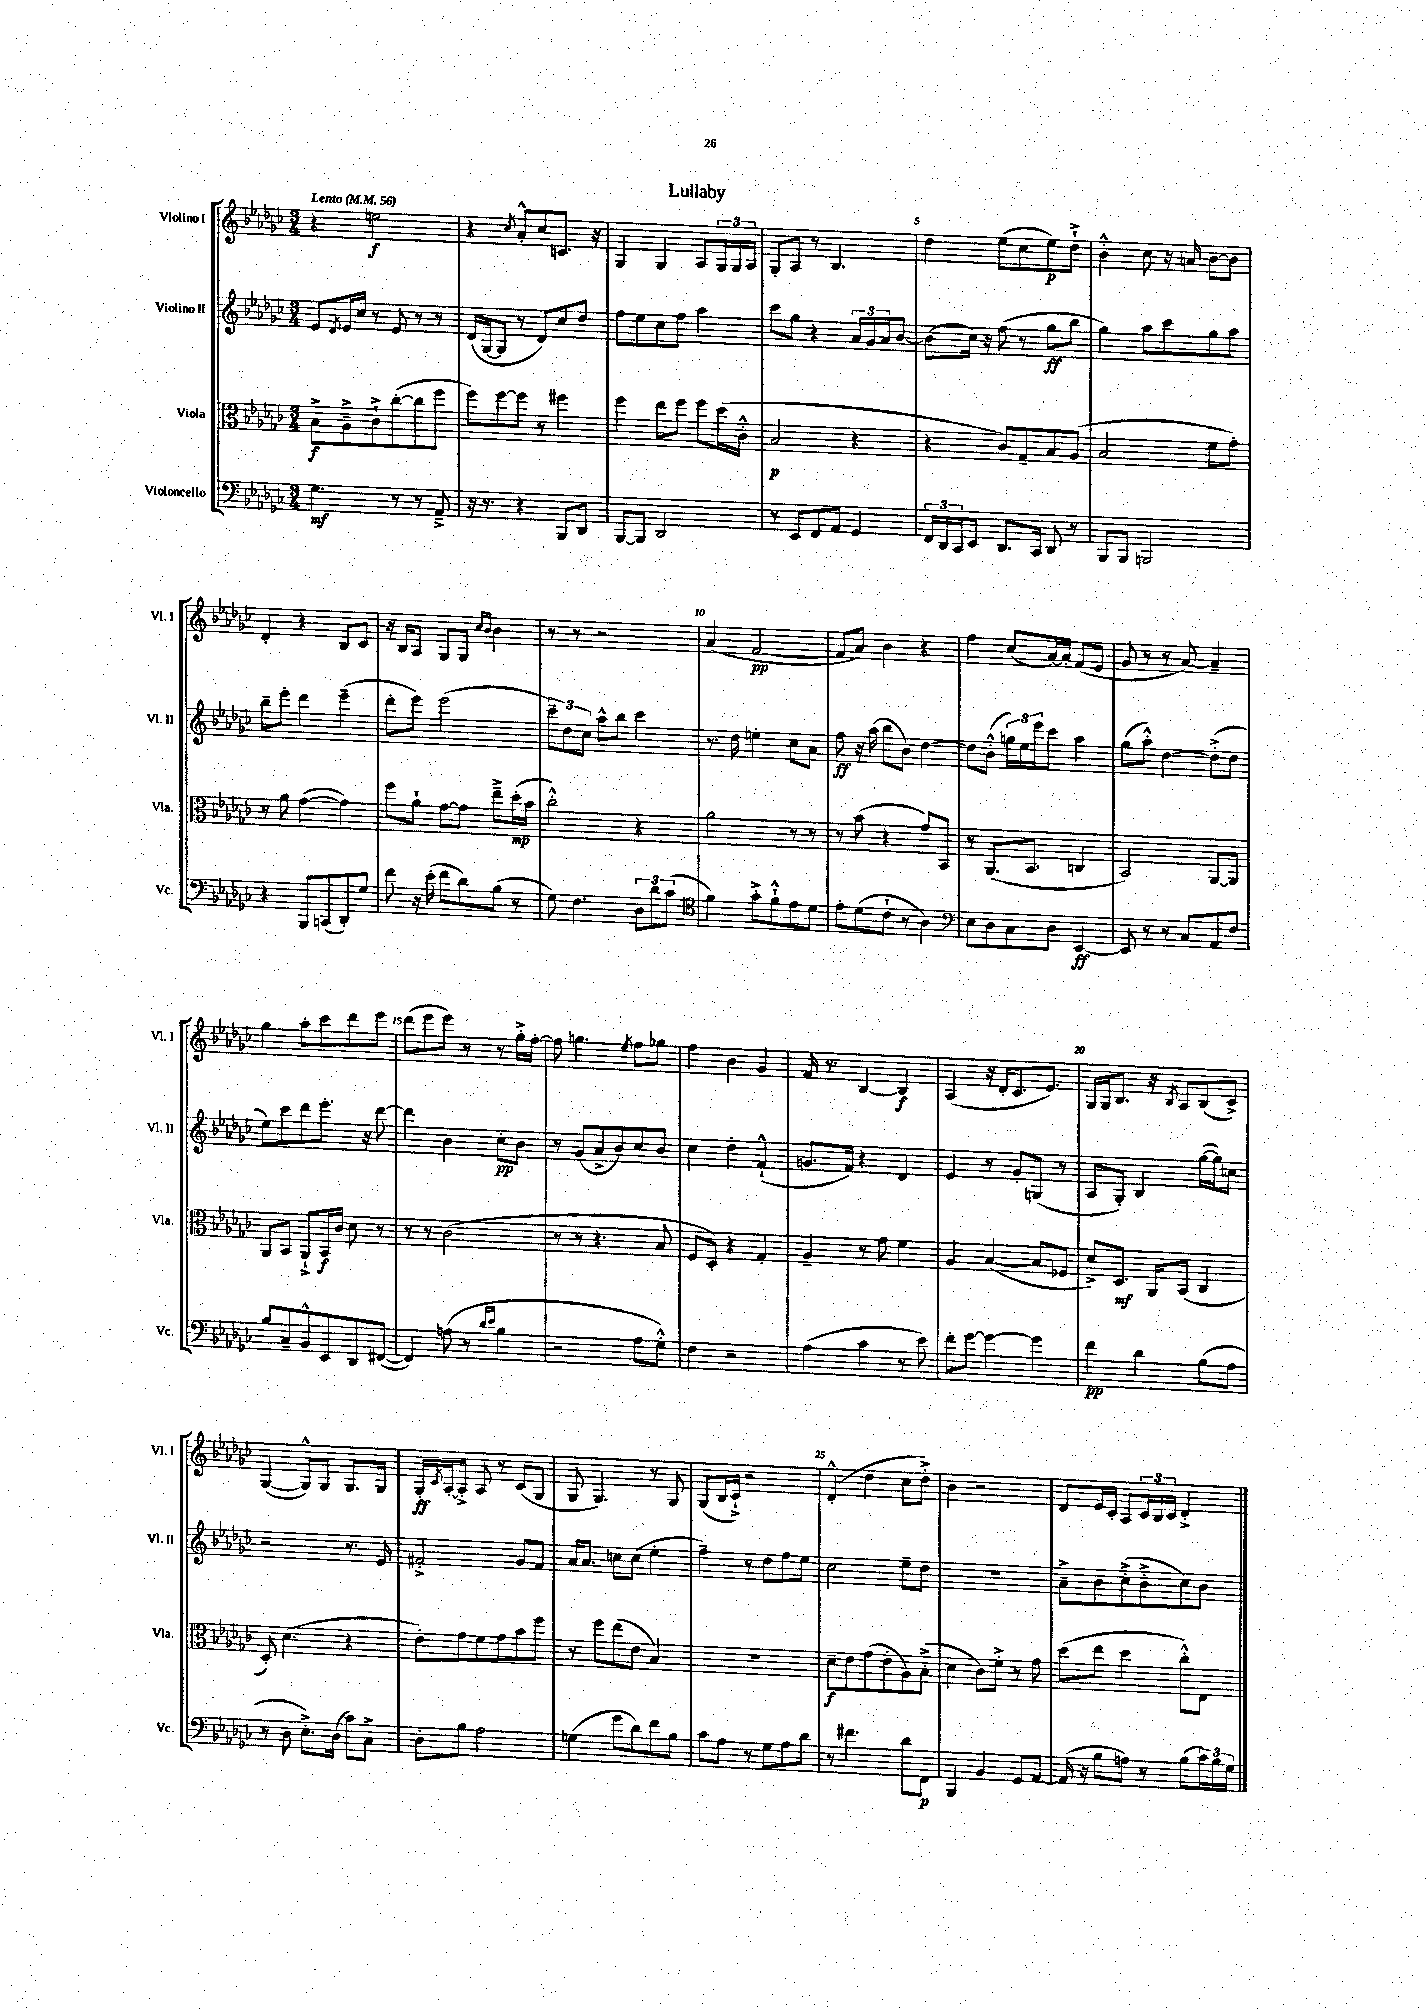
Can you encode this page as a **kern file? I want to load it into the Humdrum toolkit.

**kern	**dynam	**kern	**dynam	**kern	**dynam	**kern	**dynam
*part4	*part4	*part3	*part3	*part2	*part2	*part1	*part1
*staff4	*staff4	*staff3	*staff3	*staff2	*staff2	*staff1	*staff1
*I"Violoncello	*	*I"Viola	*	*I"Violino II	*	*I"Violino I	*
*I'Vc.	*	*I'Vla.	*	*I'Vl. II	*	*I'Vl. I	*
*clefF4	*	*clefC3	*	*clefG2	*	*clefG2	*
*k[b-e-a-d-g-c-]	*	*k[b-e-a-d-g-c-]	*	*k[b-e-a-d-g-c-]	*	*k[b-e-a-d-g-c-]	*
*M3/4	*	*M3/4	*	*M3/4	*	*M3/4	*
*MM56	*	*MM56	*	*MM56	*	*MM56	*
=1	=1	=1	=1	=1	=1	=1	=1
!	!	!	!	!	!	!LO:TX:a:B:t=Lento	!
4.G-\	mf	8B-^\L	f	8e-/L	.	4r	.
.	.	.	.	8qd-/	.	.	.
.	.	8A-~^\	.	16e-/L	.	.	.
.	.	.	.	16cc-/JJ	.	.	.
.	.	8c-`^\	.	8r	.	2een\	f
8r	.	([8cc-'\	.	8e-/	.	.	.
8r	.	8cc-\]	.	8r	.	.	.
8AA-~^/	.	8ff\J	.	8r	.	.	.
=2	=2	=2	=2	=2	=2	=2	=2
16r	.	8ff\L)	.	(16d-/LL	.	4r	.
8.r	.	.	.	[16G-/J	.	.	.
.	.	[8ff\	.	8G-/J]	.	.	.
.	.	.	.	.	.	8qcc-/	.
4r	.	8ff\J]	.	8r	.	8a-'^^/L	.
.	.	8r	.	8d-/L)	.	8cc-/	.
8BBB-/L	.	4ff#X\	.	8cc-/	.	8.cn/J	.
8DD-/J	.	.	.	8dd-/J	.	.	.
.	.	.	.	.	.	16r	.
=3	=3	=3	=3	=3	=3	=3	=3
[8BBB-/L	.	4ff\	.	8ff\L	.	4G-/	.
8BBB-/J]	.	.	.	8ee-\	.	.	.
2DD-/	.	8ee-\L	.	8cc-\	.	4G-/	.
.	.	8ff\J	.	8ff\J	.	.	.
.	.	8ff\L	.	4aa-\	.	8A-/L	.
.	.	(16dd-\L	.	.	.	24G-/L	.
.	.	.	.	.	.	24G-/	.
.	.	16c-'^^\JJ	.	.	.	.	.
.	.	.	.	.	.	24A-/JJ	.
=4	=4	=4	=4	=4	=4	=4	=4
8r	.	2B-/	p	8ccc-\L	.	8G-'/L	.
8EE-/L	.	.	.	8gg-\J	.	8A-/J	.
8FF/	.	.	.	4r	.	8r	.
8AA-/J	.	.	.	.	.	4.B-/	.
4GG-/	.	4r	.	24a-/LL	.	.	.
.	.	.	.	24g-/	.	.	.
.	.	.	.	24a-/J	.	.	.
.	.	.	.	[8b-/J	.	.	.
=5	=5	=5	=5	=5	=5	=5	=5
24FF/LL	.	4r	.	(8b-\L]	.	4dd-\	.
24DD-/	.	.	.	.	.	.	.
24CC-/J	.	.	.	.	.	.	.
8EE-/J	.	.	.	16cc-\Jk)	.	.	.
.	.	.	.	16r	.	.	.
8.DD-/L	.	8c-/L)	.	(8ff\	.	(8ee-\L	.
.	.	8G-~/	.	8r	.	8cc-\	.
16CC-/Jk	.	.	.	.	.	.	.
8DD-/	.	8B-/	.	8gg-\L	ff	8ee-\)	p
8r	.	(8A-/J	.	8bb-\J	.	8dd-`^\J	.
=6	=6	=6	=6	=6	=6	=6	=6
8BBB-/L	.	2B-/	.	4gg-\)	.	4b-'^^\	.
8BBB-/J	.	.	.	.	.	.	.
2BBBn/	.	.	.	8aa-\L	.	8cc-\	.
.	.	.	.	8ccc-\	.	16r	.
.	.	.	.	.	.	16an/	.
.	.	8f\L	.	8gg-\	.	[8b-\L	.
.	.	8g-'\J)	.	8aa-\J	.	8b-\J]	.
!!LO:LB:g=z
=7	=7	=7	=7	=7	=7	=7	=7
4r	.	8r	.	8bb-~\L	.	4d-'/	.
.	.	8a-\	.	8eee-'\J	.	.	.
8BBB-/L	.	([4g-\	.	4ddd-\	.	4r	.
(8CCn/	.	.	.	.	.	.	.
8DD-'/)	.	4g-\])	.	(4eee-~\	.	8B-/L	.
8G-/J	.	.	.	.	.	8c-/J	.
=8	=8	=8	=8	=8	=8	=8	=8
8f\	.	8ff\L	.	8ddd-'\L	.	16r	.
.	.	.	.	.	.	16B-/KL	.
16r	.	8a-`\J	.	8eee-\J)	.	8A-/J	.
(16e-'\	.	.	.	.	.	.	.
8f\L	.	[8g-\L	.	(2eee-\	.	8G-/L	.
8d-\)	.	8g-\J]	.	.	.	8G-/J	.
.	.	.	.	.	.	16qqcc-/LL	.
.	.	.	.	.	.	16qqb-/JJ	.
(8B-\J	.	8ee-~^\L	.	.	.	4b-\	.
8r	.	(16dd-'\L	mp	.	.	.	.
.	.	16b-\JJ	.	.	.	.	.
=9	=9	=9	=9	=9	=9	=9	=9
8G-\)	.	2cc-'^^\)	.	12ccc-~\L)	.	8r	.
.	.	.	.	12dd-\	.	.	.
4.F\	.	.	.	.	.	8r	.
.	.	.	.	12cc-\J	.	.	.
.	.	.	.	8aa-^^\L	.	2r	.
.	.	.	.	8bb-\J	.	.	.
12D-\L	.	4r	.	4ccc-\	.	.	.
12d-\	.	.	.	.	.	.	.
(12c-\J	.	.	.	.	.	.	.
=10	=10	=10	=10	=10	=10	=10	=10
*clefC4	*	*	*	*	*	*	*
4f\)	.	2a-\	.	8.r	.	(4a-/	.
.	.	.	.	16dd-\	.	.	.
8g-'^\L	.	.	.	4een'\	.	[2f/	pp
8f`^^\	.	.	.	.	.	.	.
8e-\	.	8r	.	8cc-\L	.	.	.
8d-\J	.	8r	.	8a-\J	.	.	.
=11	=11	=11	=11	=11	=11	=11	=11
8e-'\L	.	8r	.	8ff\	ff	8f/L]	.
(8d-\	.	(8b-\	.	16r	.	8a-/J)	.
.	.	.	.	(16aa-\	.	.	.
8c-`\J	.	4r	.	8bb-\L	.	4b-\	.
8r	.	.	.	8b-\J)	.	.	.
4A-\)	.	8g-/L)	.	[4dd-\	.	4r	.
.	.	8BB-/J	.	.	.	.	.
=12	=12	=12	=12	=12	=12	=12	=12
*clefF4	*	*	*	*	*	*	*
8E-\L	.	8r	.	8dd-\L]	.	4ff\	.
8D-\	.	(8.AA-/L	.	(8b-'^^\J	.	.	.
8C-\	.	.	.	24ggn\LL)	.	(8cc-/L	.
.	.	.	.	24ee-\	.	.	.
.	.	8.BB-/J	.	.	.	.	.
.	.	.	.	24eee-\J	.	.	.
8D-\J	.	.	.	8ccc-\J	.	[16a-/L)	.
.	.	.	.	.	.	16a-'/JJ]	.
[4EE-/	ff	4Cn/	.	4aa-\	.	(8f/L	.
.	.	.	.	.	.	8e-/J	.
=13	=13	=13	=13	=13	=13	=13	=13
8EE-/]	.	2BB-/)	.	(8gg-\L	.	8g-/	.
8r	.	.	.	8aa-'^^\J)	.	8r	.
8r	.	.	.	[4dd-\	.	8r	.
8C-/L	.	.	.	.	.	[8a-/)	.
8AA-/	.	[8AA-/L	.	(8dd-'^\L]	.	4a-~/]	.
8F/J	.	8AA-/J]	.	8dd-\J	.	.	.
!!LO:LB:g=z
=14	=14	=14	=14	=14	=14	=14	=14
8B-/L	.	8AA-/L	.	8ee-\L)	.	4gg-\	.
8C-~/	.	8BB-/J	.	8ccc-\	.	.	.
8BB-^^/	.	8AA-`^/L	.	8ddd-\	.	8aa-'\L	.
8EE-/	.	16BB-/L	f	8.eee-'\J	.	8ccc-\	.
.	.	16c-/JJ	.	.	.	.	.
8DD-/	.	8d-\	.	.	.	8ddd-\	.
.	.	.	.	16r	.	.	.
([8FF#X/J	.	8r	.	[8ddd-\	.	8eee-\J	.
=15	=15	=15	=15	=15	=15	=15	=15
4FF#/])	.	8r	.	4ddd-\]	.	(8ddd-\L	.
.	.	8r	.	.	.	8eee-\	.
(8An\	.	(2c-\	.	4b-\	.	8eee-\J)	.
8r	.	.	.	.	.	8r	.
16qqd-/LL	.	.	.	.	.	.	.
16qqe-/JJ	.	.	.	.	.	.	.
4B-\	.	.	.	8cc-'\L	pp	8r	.
.	.	.	.	8b-\J	.	16gg-'^\LL	.
.	.	.	.	.	.	[16ff'\JJ	.
=16	=16	=16	=16	=16	=16	=16	=16
2r	.	8r	.	8r	.	8ff\]	.
.	.	8r	.	(8g-/L	.	4.ggn\	.
.	.	4.r	.	8a-^/	.	.	.
.	.	.	.	8b-/)	.	.	.
.	.	.	.	.	.	8qee-/	.
8A-\L	.	.	.	8cc-/	.	8ff\L	.
8G-'^^\J)	.	8B-/	.	8b-/J	.	8gg-X\J	.
=17	=17	=17	=17	=17	=17	=17	=17
4F\	.	8F/L	.	4cc-\	.	4ff\	.
.	.	8D-'/J)	.	.	.	.	.
2r	.	4r	.	4dd-'\	.	4b-\	.
.	.	4G-'/	.	(4f`^^/	.	4g-/	.
=18	=18	=18	=18	=18	=18	=18	=18
(4A-\	.	4A-~/	.	8.gn/L	.	16f/	.
.	.	.	.	.	.	8.r	.
.	.	.	.	16f/Jk)	.	.	.
4c-\	.	8r	.	4r	.	[4B-/	.
.	.	8g-\	.	.	.	.	.
8r	.	4f\	.	4d-/	.	4B-/]	f
8e-\)	.	.	.	.	.	.	.
=19	=19	=19	=19	=19	=19	=19	=19
8f'\L	.	4A-/	.	4e-/	.	(4A-/	.
[8g-\J	.	.	.	.	.	.	.
4g-\_	.	([4B-/	.	8r	.	16r	.
.	.	.	.	.	.	16d-'/KL	.
.	.	.	.	8g-'/L	.	8.c-/	.
4g-\]	.	8B-/L]	.	(8Gn/J	.	.	.
.	.	.	.	.	.	8.e-/J)	.
.	.	8F-X/J	.	8r	.	.	.
=20	=20	=20	=20	=20	=20	=20	=20
4f\	pp	8d-^/L)	.	8A-/L	.	16G-/LL	.
.	.	.	.	.	.	16G-/J	.
.	.	8.D-/J	mf	8G-'/J)	.	8.B-/J	.
4d-\	.	.	.	4B-/	.	.	.
.	.	16AA-/KL	.	.	.	16r	.
.	.	.	.	.	.	8qB-/	.
.	.	(8BB-/J	.	.	.	8A-/L	.
(8B-\L	.	4C-/	.	([16gg-\LL	.	(8B-/	.
.	.	.	.	16gg-\J])	.	.	.
8A-\J	.	.	.	8ccn\J	.	8c-^/J)	.
!!LO:LB:g=z
=21	=21	=21	=21	=21	=21	=21	=21
8r	.	8D-'/)	.	2r	.	([4G-/	.
8D-\	.	(4.d-\	.	.	.	.	.
8.E-'^\L)	.	.	.	.	.	8G-^^/L])	.
.	.	.	.	.	.	8G-/J	.
(16D-\Jk	.	.	.	.	.	.	.
8c-\L)	.	4r	.	8.r	.	8.G-/L	.
8C-^\J	.	.	.	.	.	.	.
.	.	.	.	16e-/	.	16G-/Jk	.
=22	=22	=22	=22	=22	=22	=22	=22
8D-'\L	.	8e-'\L)	.	2f#X'^/	.	16G-'/LL	ff
.	.	.	.	.	.	8qc-/	.
.	.	.	.	.	.	[16A-'/J	.
8B-\J	.	8g-\	.	.	.	8A-'^/J]	.
2A-\	.	8f\	.	.	.	8A-/	.
.	.	8g-\	.	.	.	8r	.
.	.	8b-\	.	8g-/L	.	(8c-/L	.
.	.	8ff\J	.	8f#/J	.	8G-/J	.
=23	=23	=23	=23	=23	=23	=23	=23
(4Gn\	.	8r	.	16a-/KL	.	8G-/	.
.	.	.	.	8.a-/J	.	.	.
.	.	8ff\L	.	.	.	4.G-/)	.
8g-\L	.	(8ee-\	.	8ccn\L	.	.	.
8d-\)	.	8e-\J	.	(8cc\J	.	.	.
8f\	.	4B-/)	.	4ee-'\	.	8r	.
8B-\J	.	.	.	.	.	8G-/	.
=24	=24	=24	=24	=24	=24	=24	=24
8c-\L	.	2.r	.	4ff~\)	.	(8G-/L	.
8A-\J	.	.	.	.	.	16B-/L	.
.	.	.	.	.	.	16c-`^/JJ)	.
8r	.	.	.	8r	.	2r	.
8G-\L	.	.	.	8dd-\L	.	.	.
8A-\	.	.	.	8ff\	.	.	.
8d-\J	.	.	.	8ee-\J	.	.	.
=25	=25	=25	=25	=25	=25	=25	=25
8r	.	8d-~\L	f	2cc-\	.	(4d-'^^/	.
4.f#X\	.	8e-\	.	.	.	.	.
.	.	(8g-\	.	.	.	4dd-\	.
.	.	8e-'\	.	.	.	.	.
8d-\L	.	8A-\)	.	8ee-~\L	.	8cc-\L	.
8FF\J	p	(8B-'^\J	.	8dd-\J	.	8dd-'^\J)	.
=26	=26	=26	=26	=26	=26	=26	=26
4BBB-/	.	4d-\	.	2.r	.	4b-\	.
4BB-/	.	8c-\L)	.	.	.	2r	.
.	.	8f'^\J	.	.	.	.	.
8GG-/L	.	8r	.	.	.	.	.
[8AA-/J	.	8g-\	.	.	.	.	.
=27	=27	=27	=27	=27	=27	=27	=27
(16AA-/]	.	(8dd-\L	.	8a-~^\L	.	8d-/L	.
16r	.	.	.	.	.	.	.
8B-\L	.	8ee-\J	.	8b-\	.	16e-/L	.
.	.	.	.	.	.	16c-'/JJ	.
8An\J)	.	4dd-\	.	(8cc-'^\	.	8A-/L	.
8r	.	.	.	8b-'^\	.	24c-/L	.
.	.	.	.	.	.	24B-/	.
.	.	.	.	.	.	24c-/JJ	.
(8B-\L	.	8cc-'^^\L)	.	8cc-\)	.	4d-'^/	.
24c-\L)	.	8E-\J	.	8b-\J	.	.	.
24B-\	.	.	.	.	.	.	.
24G-\JJ	.	.	.	.	.	.	.
==	==	==	==	==	==	==	==
*-	*-	*-	*-	*-	*-	*-	*-
